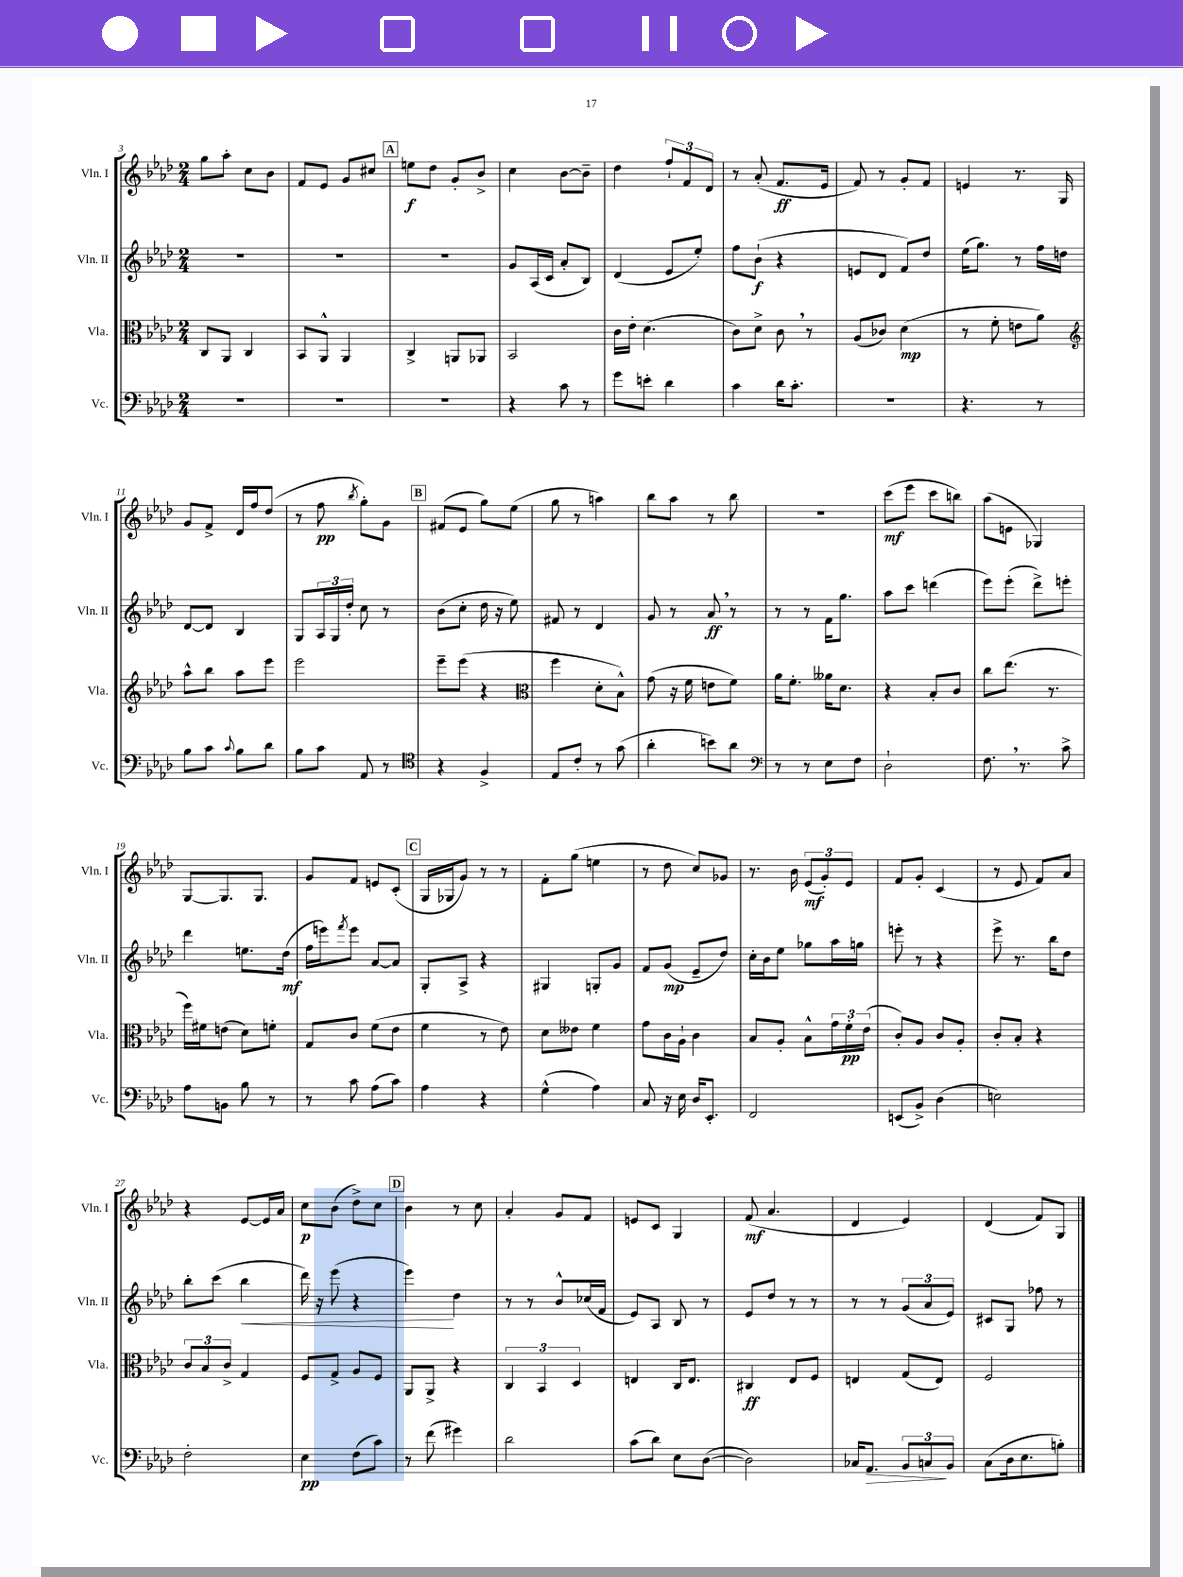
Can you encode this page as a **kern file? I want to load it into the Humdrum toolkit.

**kern	**kern	**kern	**kern
*staff4	*staff3	*staff2	*staff1
*clefF4	*clefC3	*clefG2	*clefG2
*k[b-e-a-d-]	*k[b-e-a-d-]	*k[b-e-a-d-]	*k[b-e-a-d-]
*M2/4	*M2/4	*M2/4	*M2/4
2r	8C/L	2r	8gg\L
.	8AA-/J	.	8aa-'\J
.	4C/	.	8cc\L
.	.	.	8b-\J
=	=	=	=
2r	8BB-/L	2r	8f/L
.	8AA-^^/J	.	8e-/J
.	4AA-/	.	8g/L
.	.	.	8cc#/J
=	=	=	=
2r	4C^/	2r	8ee\L
.	.	.	8dd-\J
.	8AA/L	.	8g'/L
.	8AA-/J	.	8b-^/J
=	=	=	=
4r	2BB-/	8g/L	4cc\
.	.	(16A-/L	.
.	.	16c/JJ	.
8c\	.	8a-'/L	[8b-\L
8r	.	8B-/J)	8b-~\]J
=	=	=	=
8g\L	16c\LL	(4d-/	4dd-\
.	16e-'\JJ	.	.
8e'\J	(4.d-\	.	.
4d-\	.	8e-/L	12ff`/L
.	.	.	12f/
.	.	8ee-'/J)	.
.	.	.	12d-/J
=	=	=	=
4c\	8c\L)	8ff\L	8r
.	8d-^\J	(8b-`\J	(8a-'/
16d-\LK	8c\	4r	8.f/L
8.c'\J	.	.	.
.	8r	.	.
.	.	.	16e-/Jk
=	=	=	=
2r	(8A-/L	8e/L	8f/)
.	8c-/J)	8d-/J	8r
.	(4d-\	8f/L)	8g'/L
.	.	8dd-/J	8f/J
=	=	=	=
4.r	8r	(16ee-\LK	4e/
.	.	8.gg\J)	.
.	8f'\	.	.
.	8e\L	8r	8.r
8r	8a-\J)	16ff\LL	.
.	.	16dd\JJ	16G/
=	=	=	=
*	*clefG2	*	*
8B-\L	8aa-^^\L	[8d-/L	8g/L
8c\J	8bb-\J	8d-/]J	8f^/J
8qqc/	.	.	.
8B-\L	8aa-\L	4B-/	16d-/LL
.	.	.	16ff/J
8d-\J	8eee-\J	.	(8dd-/J
=	=	=	=
8B-\L	2eee-\	8G/L	8r
8c\J	.	24A-/L	8ff\
.	.	24G/	.
.	.	24dd-'/JJ	.
.	.	.	8qbb-/
8AA-/	.	8cc\	8gg'\L)
8r	.	8r	8g\J
=	=	=	=
*clefC4	*	*	*
4r	8eee-~\L	(8b-\L	(8f#/L
.	(8eee-\J	8cc'\J	8e-/J
4F^/	4r	16dd-\	8gg\L)
.	.	16r	.
.	.	8ee-\)	(8ee-\J
=	=	=	=
*	*clefC3	*	*
8E-/L	4ff\	8f#/	8gg\
8c'/J	.	8r	8r
8r	8d-'\L	4d-/	4aa\)
(8g\	8B-^^\J)	.	.
=	=	=	=
4a-'\	(8g\	8g/	8bb-\L
.	16r	8r	8aa-\J
.	16f\	.	.
8b\L)	8e\L	8a-/	8r
8a-\J	8f\J)	8r	8bb-\
=	=	=	=
*clefF4	*	*	*
8r	16a-\LK	8r	2r
.	8.f'\J	.	.
8r	.	8r	.
8E-\L	16a--\LK	16f\LK	.
.	8.d-\J	8.gg\J	.
8F\J	.	.	.
=	=	=	=
2D-`\	4r	8aa-\L	(8ccc\L
.	.	8ccc\J	8eee-\J
.	8B-'/L	(4ddd\	8ccc\L
.	8c/J	.	8bb\J)
=	=	=	=
8.F\	8cc\L	8eee-\L)	(8aa-\L
.	(8.ee-\J	(8eee-'\J	8e\J
8.r	.	.	.
.	.	8ddd-^\L)	4G-/)
.	8.r	.	.
8c^\	.	8eee'\J	.
=	=	=	=
8A-\L	16ff\LL)	4ddd-\	[8G/L
.	16f#\J	.	.
8BB\J	(8e\J	.	8.G/]
8B-\	8d-\L)	8.ee\L	.
.	.	.	8.G/J
8r	8f'\J	.	.
.	.	(16dd-\Jk	.
=	=	=	=
8r	8G/L	16ff\LL	8g/L
.	.	16eee\J)	.
.	.	8qfff/	.
8c\	8c/J	8eee\J	8f/J
(8A-\L	(8f\L	[8a-/L	8e/L
8c\J)	8e-\J	8a-/]J	(8c'/J
=	=	=	=
4A-\	4f\	8G'/L	16G/LL
.	.	.	16G-/J
.	.	8A-^/J	8g/J)
4r	8r	4r	8r
.	8e-\)	.	8r
=	=	=	=
(4G^^\	8d-\L	4G#/	8f'\L
.	8e--\J	.	(8gg\J
4A-\)	4f\	8G'/L	4ee\
.	.	8g/J	.
=	=	=	=
8C/	8g\L	8f/L	8r
16r	16c\L	(8g/J	8dd-\
16E-\	16A-`\JJ	.	.
16D-/LK	4c\	8e-~/L	8cc/L)
8.EE-'/J	.	.	.
.	.	8dd-/J)	8g-/J
=	=	=	=
2FF/	8B-/L	16cc'\LL	8.r
.	.	16b-\J	.
.	8A-'/J	8ee-\J	.
.	.	.	16b-\
.	8B-^^\L	8gg-\L	(12e-/L
.	.	.	12g'/)
.	24g\L	16aa-\L	.
.	24f'\	.	12e-/J
.	.	16gg\JJ	.
.	(24e-\JJ	.	.
=	=	=	=
(8EE/L	8c'/L)	8eee'\	8f/L
8BB-^/J)	8A-/J	8r	8g'/J
(4D-\	8c/L	4r	(4c/
.	8A-'/J	.	.
=	=	=	=
2E\)	8c'/L	8eee-^\	8r
.	8B-'/J	8.r	8e-/
.	4r	.	8f/L)
.	.	16bb-\LK	.
.	.	8dd-\J	8a-/J
=	=	=	=
2F'\	12c/L	8bb-'\L	4r
.	12B-/	.	.
.	.	(8ccc\J	.
.	12c^/J	.	.
.	4G/	4bb-\	[8e-/L
.	.	.	16e-/]L
.	.	.	16a-/JJ
=	=	=	=
4E-\	8F/L	16ddd-\)	8cc\L
.	.	16r	.
.	8G^/J	(8eee-\	(8b-\J
(8F\L	8A-/L	4r	8dd-^\L)
8c\J)	8F/J	.	8cc\J
=	=	=	=
8r	8AA-/L	4eee-\)	4b-\
(8f\	8AA-^/J	.	.
4g#\)	4r	4dd-\	8r
.	.	.	8cc\
=	=	=	=
2d-\	6C/	8r	4a-'/
.	.	8r	.
.	6BB-/	.	.
.	.	8b-^^/L	8g/L
.	6D-/	.	.
.	.	(16cc-/L	8f/J
.	.	16f/JJ	.
=	=	=	=
(8c\L	4E/	8e-/L)	8e/L
8d-\J)	.	8A-/J	8c/J
8E-\L	16C/LK	8B-/	4G/
.	8.E/J	.	.
([8D-\J	.	8r	.
=	=	=	=
2D-\])	4C#/	8e-/L	(8f/
.	.	8dd-/J	4.a-/
.	8E-/L	8r	.
.	8F/J	8r	.
=	=	=	=
16C-/LK	4E/	8r	4d-/
8.AA-/J	.	.	.
.	.	8r	.
12BB-/L	(8G/L	(12g/L	4e-/)
12C/	.	12a-/	.
.	8E/J)	.	.
12BB-/J	.	12e-/J)	.
=	=	=	=
(8C\L	2F/	8c#/L	(4d-/
16D-\k	.	8G/J	.
8.E-\	.	.	.
.	.	8ff-\	8f/L)
8B'\J)	.	8r	8G/J
==	==	==	==
*-	*-	*-	*-
